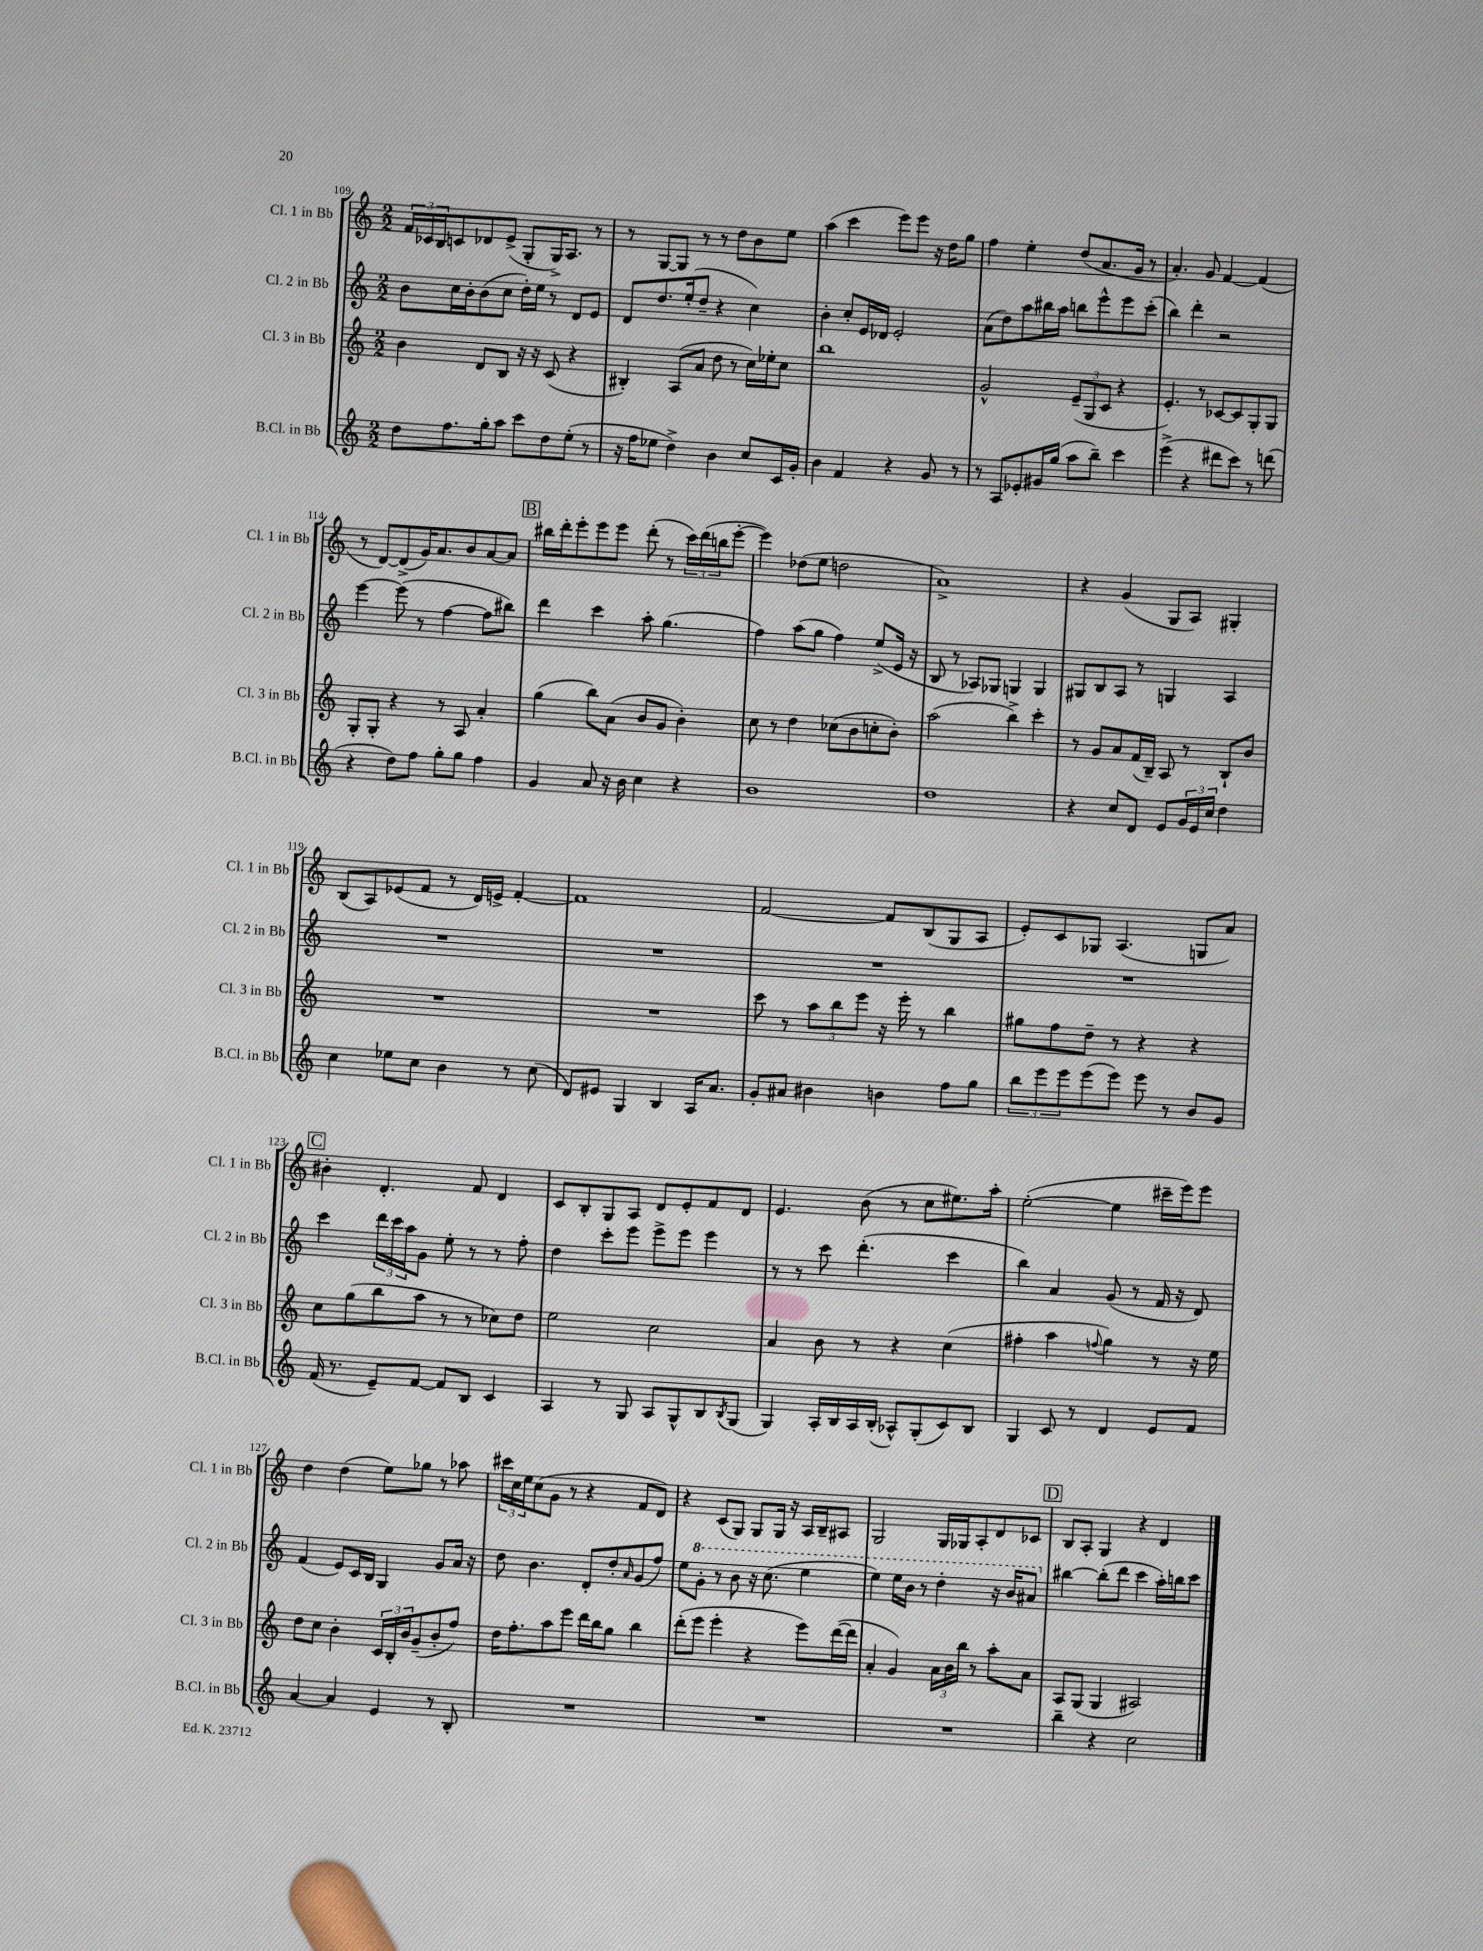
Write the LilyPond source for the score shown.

<<
\new StaffGroup <<
\new Staff = "s0" \with { instrumentName = "Cl. 1 in Bb" shortInstrumentName = "Cl. 1 in Bb" } {
    \clef treble \key c \major \numericTimeSignature \time 2/2
    \tuplet 3/2 { f'16 ces'16 b16 } c'8 des'8 e'8->( g8-. g16->) a8. r8 |
    r8 g8~ g8 r8 r8 d''8 b'8 e''8 |
    a''4( c'''4 e'''8) e'''8 r16 d''16 g''8 |
    f''4 e''4-. d''8( a'8. g'16 r8 |
    a'4.-.) g'8 f'4~ f'4( |
    r8 d'8~) d'8->( g'16) a'8. b'8 a'8~ a'8 |
    \mark \markup { \box "B" } bis''16 d'''16-. e'''8-. e'''8 e'''8 d'''8-.( r8 \tuplet 3/2 { c'''16) d'''16( b''16 } e'''8~-. |
    e'''4) des''8( e''8 d''2 |
    a'1->) |
    r4 g'4( g8 a8) gis4-. |
    b8( a8) ees'8( f'8 r8 d'16) e'16-> f'4~-. |
    f'1 |
    f'2~ f'8 b8( g8 a8 |
    e'8-.) c'8 ges8 a4.( g8 a'8) |
    \mark \markup { \box "C" } bis'4-. d'4.-. f'8 d'4 |
    c'8 b8-. g8 a8 d'8 e'8-. f'8 d'8 |
    e'4. b'8( r8 c''8 eis''8.) a''16-. |
    e''2~-.( e''4 cis'''16-- e'''16) e'''8 |
    d''4 d''4( e''8) ges''8 r8 aes''8 |
    \tuplet 3/2 { cis'''16 c''16 e''16 } c''8( g'8 r8 r4 f'8 d'8) |
    r4 c'8( g8) g8 g16 r16 a16 b16-- ais8 |
    g2 g16 ges16 a8-. d'8 ces'8 |
    \mark \markup { \box "D" } b8 a8-. g4 r4 d'4 \bar "|." |
}
\new Staff = "s1" \with { instrumentName = "Cl. 2 in Bb" shortInstrumentName = "Cl. 2 in Bb" } {
    \clef treble \key c \major \numericTimeSignature \time 2/2
    b'8 c''16 b'16-. b'8( c''8 d''16-.) e''16 r8 d'8 e'8 |
    d'8 d''8. e''16-.( d''8-- r4 c''4) |
    b'4-. c''8-. e'16 des'16 e'2-. |
    a'8( d''8) a''8 bis''16 a''16 b''8 e'''8-^ e'''8 c'''8-.( |
    b''4) d'''4-. r2 |
    e'''4~ e'''8( r8 f''4~ f''8 bis''8) |
    \mark \markup { \box "B" } d'''4 c'''4 a''8-. g''4.( |
    f''4) a''8( g''8 f''4) e''8->( e'16 r16 |
    b8 r8 aes8) ges8 g4 g4 |
    gis8 b8 a8 r8 g4 a4 |
    R1 |
    R1 |
    R1 |
    R1 |
    \mark \markup { \box "C" } c'''4 \tuplet 3/2 { d'''16 c'''16 a''16 } g'8 e''8-. r8 r8 f''8-. |
    d''4 c'''8-. e'''8 e'''8-> e'''8 e'''4 |
    r8 r8 c'''8 d'''4.-.( c'''4 |
    b''4) a'4 g'8( r8 f'16 r16 d'8) |
    f'4( e'8) c'16 b16 g4 g'8 a'16 r16 |
    d''8 b'4. d'8-. d''8-. \grace { a'16 } g'8( f''8) |
    e''8 \ottava #1 g''8-. r8 b''8 r16 c'''8.( e'''4 |
    e'''4) e'''16 b''16 r8 d'''4-. r16 b''16 ais''8 \ottava #0 |
    \mark \markup { \box "D" } bis''4~ bis''8-.( d'''8 c'''4 a''16-.) b''16 c'''8 \bar "|." |
}
\new Staff = "s2" \with { instrumentName = "Cl. 3 in Bb" shortInstrumentName = "Cl. 3 in Bb" } {
    \clef treble \key c \major \numericTimeSignature \time 2/2
    b'4 d'8 b8 r16 r16 c'8( r4 |
    bis4-.) a8( a'8 d''8 r8 c''16) ees''16-. c''8 |
    b''1 |
    g'2-^ \tuplet 3/2 { e'8--( g8 c'8 } r4 |
    e'4.-.) r8 ces'8~ ces'8 g8-. g8 |
    g8-. g8-. r4 r8 a8 a'4-. |
    \mark \markup { \box "B" } g''4( b''8) a'8( b'8 g'8 b'4-.) |
    c''8 r8 d''4 ces''8( b'8 c''8-. b'8-.) |
    a''2( b''4->) c'''4-. |
    r8 g'8 a'8 f'16( b16--) a8 r8 b8-! b'8 |
    R1 |
    R1 |
    c'''8 r8 \tuplet 3/2 { a''8 b''8 e'''8 } r16 e'''16-. r8 b''4 |
    gis''8 f''8 d''8-- r8 r4 r4 |
    \mark \markup { \box "C" } c''8 g''8( b''8 a''8 r8 r8 ces''8) d''8 |
    e''2 c''2 |
    a'4 b'8 r8 r4 c''4( |
    fis''4-. a''4 \appoggiatura { f''8 } g''4) r8 r16 e''16 |
    d''8 c''8 b'4-. \tuplet 3/2 { c'16 b16-. b'16 } g'8--( b'8-. f''8) |
    d''16 f''8.-. a''8 e'''8 d'''16 b''16 g''8 b''4 |
    d'''8-.( e'''8 e'''4-. r4 e'''8) d'''16~( d'''16 |
    a'4-. g'4) \tuplet 3/2 { a'16 b'16 b''16 } r8 a''8-. a'8 |
    \mark \markup { \box "D" } a8 g8( g4 ais2) \bar "|." |
}
\new Staff = "s3" \with { instrumentName = "B.Cl. in Bb" shortInstrumentName = "B.Cl. in Bb" } {
    \clef treble \key c \major \numericTimeSignature \time 2/2
    d''8 f''8. g''16-. a''8 c'''8 d''8 e''8-.( r8 |
    r16 f''16 ees''8 d''4->) b'4 c''8 c'16 g'16-. |
    b'4 f'4 r4 g'8 r8 |
    r8 a8 ees'8-. gis'16 g''16( a''8 b''8--) c'''4 |
    e'''4->( r4 dis'''8 c'''8) r8 d'''8( |
    r4 d''8) f''8 g''8-. g''8 f''4 |
    \mark \markup { \box "B" } g'4 a'8 r16 b'16 c''4 r4 |
    b'1 |
    d''1 |
    r4 c''8 d'8 e'8 \tuplet 3/2 { g'16 e'16 c''16 } d''4 |
    c''4 ees''8 c''8 b'4 r8 c''8( |
    d'8) eis'8 g4 b4 a16 a'8. |
    g'8-. ais'8 bis'4 b'4 f''8 g''8 |
    \tuplet 3/2 { b''8 e'''8 e'''8 } e'''8( e'''8) e'''8 r8 b'8 g'8 |
    \mark \markup { \box "C" } f'16( r8. e'8--) f'8~ f'8 b8 c'4 |
    a4 r8 g8 a8 g8-^ b8 \acciaccatura { b8 } g8( |
    g4) a16-. b16 a16 b16-.( aes8-^) g8-.( c'8) b8 |
    g4 c'8 r8 d'4 e'8 f'8 |
    a'4~ a'4 e'4 r8 b8-. |
    R1 |
    R1 |
    R1 |
    \mark \markup { \box "D" } b''4-- r4 c''2 \bar "|." |
}
>>
>>
\layout { \context { \Score currentBarNumber = #109 } }
